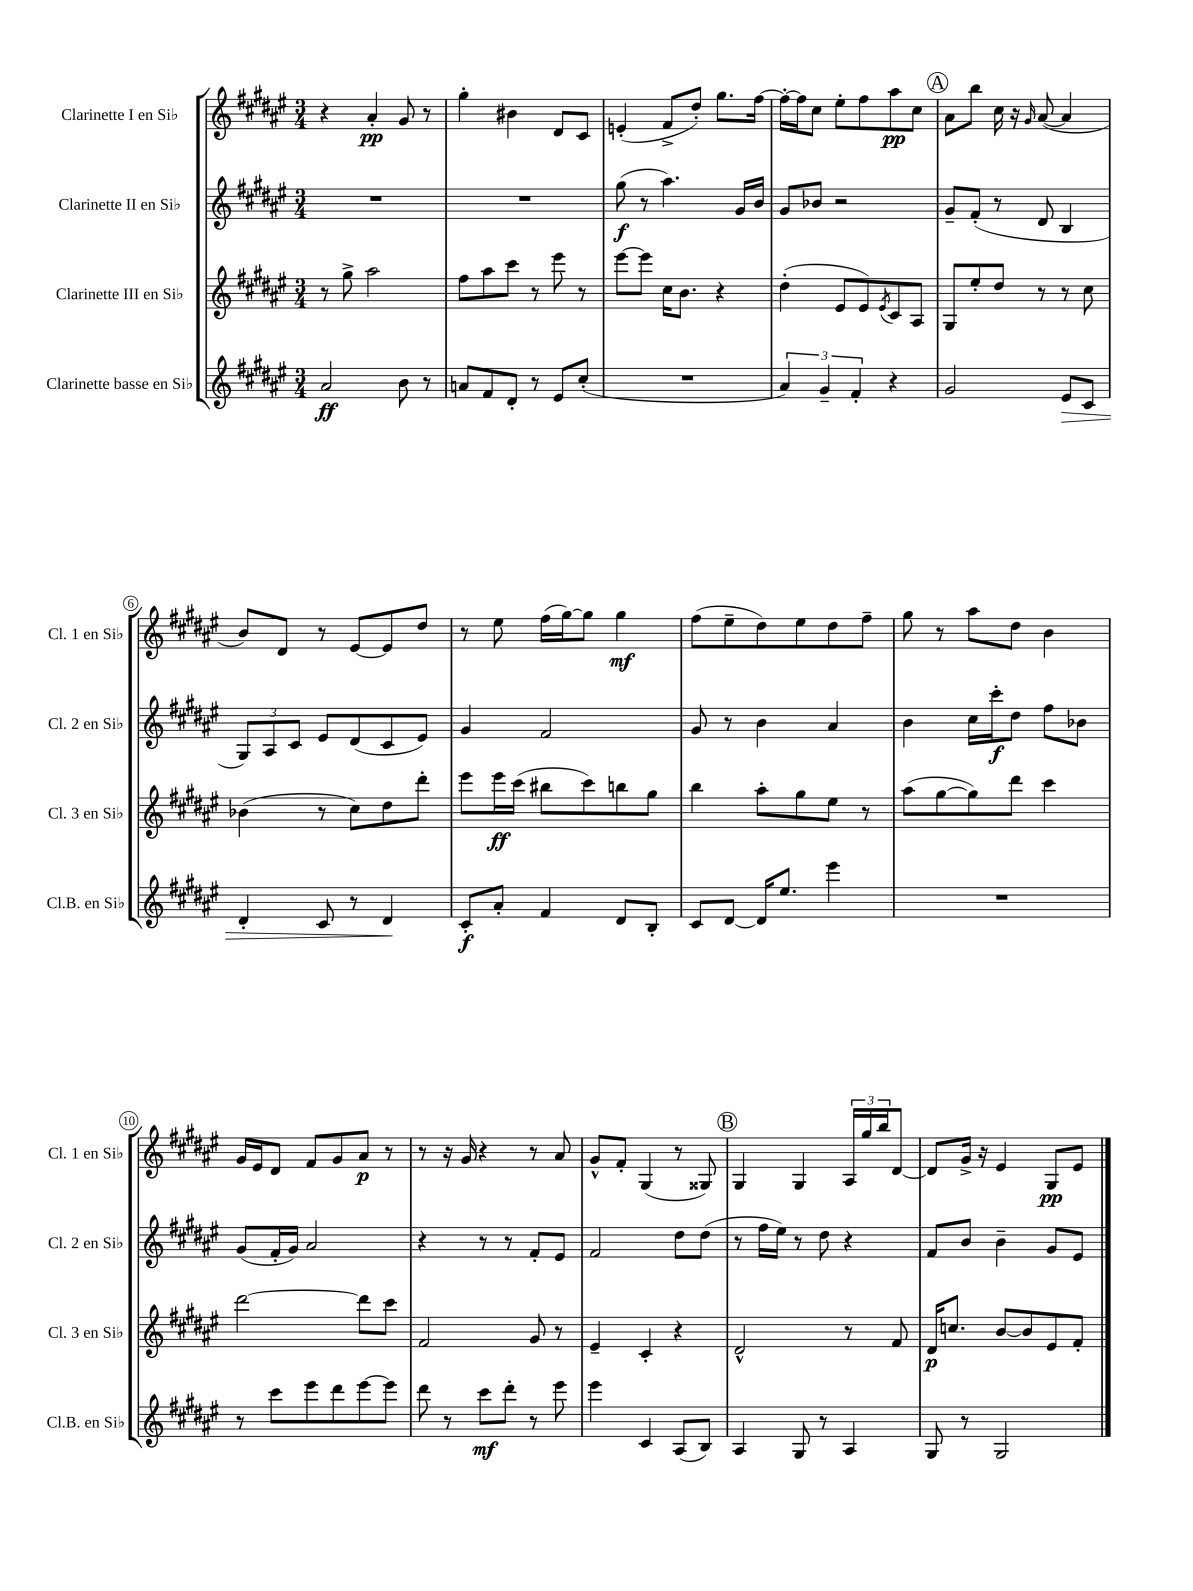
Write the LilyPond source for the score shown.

<<
\new StaffGroup <<
\new Staff = "s0" \with { instrumentName = "Clarinette I en Sib" shortInstrumentName = "Cl. 1 en Sib" } {
    \clef treble \key fis \major \numericTimeSignature \time 3/4
    r4 ais'4-.\pp gis'8 r8 |
    gis''4-. bis'4 dis'8 cis'8 |
    e'4-.( fis'8-> dis''8-.) gis''8. fis''16~ |
    fis''16~-. fis''16 cis''8 eis''8-. fis''8 ais''8\pp cis''8 |
    \mark \markup { \circle "A" } ais'8 b''8 cis''16 r16 \grace { gis'16 } ais'8~( ais'4 |
    b'8) dis'8 r8 eis'8~ eis'8 dis''8 |
    r8 eis''8 fis''16( gis''16~) gis''8 gis''4\mf |
    fis''8( eis''8-- dis''8) eis''8 dis''8 fis''8-- |
    gis''8 r8 ais''8 dis''8 b'4 |
    gis'16 eis'16 dis'8 fis'8 gis'8 ais'8\p r8 |
    r8 r16 gis'16 r4 r8 ais'8 |
    gis'8-^ fis'8-. gis4( r8 gisis8) |
    \mark \markup { \circle "B" } gis4 gis4 \tuplet 3/2 { ais16 gis''16 b''16 } dis'8~ |
    dis'8 gis'16-> r16 eis'4 gis8\pp eis'8 \bar "|." |
}
\new Staff = "s1" \with { instrumentName = "Clarinette II en Sib" shortInstrumentName = "Cl. 2 en Sib" } {
    \clef treble \key fis \major \numericTimeSignature \time 3/4
    R2. |
    R2. |
    gis''8\f( r8 ais''4.) gis'16 b'16 |
    gis'8 bes'8 r2 |
    \mark \markup { \circle "A" } gis'8-- fis'8-.( r8 dis'8 b4 |
    \tuplet 3/2 { gis8) ais8 cis'8 } eis'8 dis'8( cis'8 eis'8) |
    gis'4 fis'2 |
    gis'8 r8 b'4 ais'4 |
    b'4 cis''16 cis'''16-.\f dis''8 fis''8 bes'8 |
    gis'8( fis'16-. gis'16) ais'2 |
    r4 r8 r8 fis'8-. eis'8 |
    fis'2 dis''8 dis''8( |
    \mark \markup { \circle "B" } r8 fis''16 eis''16) r8 dis''8 r4 |
    fis'8 b'8 b'4-- gis'8 eis'8 \bar "|." |
}
\new Staff = "s2" \with { instrumentName = "Clarinette III en Sib" shortInstrumentName = "Cl. 3 en Sib" } {
    \clef treble \key fis \major \numericTimeSignature \time 3/4
    r8 gis''8-> ais''2 |
    fis''8 ais''8 cis'''8 r8 eis'''8 r8 |
    eis'''8~ eis'''8 cis''16 b'8. r4 |
    dis''4-.( eis'8 eis'8) \acciaccatura { eis'8 } cis'8 ais8 |
    \mark \markup { \circle "A" } gis8 eis''8-. dis''8 r8 r8 cis''8 |
    bes'4( r8 cis''8) dis''8 dis'''8-. |
    eis'''8 eis'''16\ff cis'''16( bis''8 cis'''8) b''8 gis''8 |
    b''4 ais''8-. gis''8 eis''8 r8 |
    ais''8( gis''8~ gis''8) dis'''8 cis'''4 |
    dis'''2~ dis'''8 cis'''8 |
    fis'2 gis'8 r8 |
    eis'4-- cis'4-. r4 |
    \mark \markup { \circle "B" } dis'2-^ r8 fis'8 |
    dis'16\p c''8. b'8~ b'8 eis'8 fis'8-. \bar "|." |
}
\new Staff = "s3" \with { instrumentName = "Clarinette basse en Sib" shortInstrumentName = "Cl.B. en Sib" } {
    \clef treble \key fis \major \numericTimeSignature \time 3/4
    ais'2\ff b'8 r8 |
    a'8 fis'8 dis'8-. r8 eis'8 cis''8-.( |
    R2. |
    \tuplet 3/2 { ais'4) gis'4-- fis'4-. } r4 |
    \mark \markup { \circle "A" } gis'2 eis'8\> cis'8 |
    dis'4-. cis'8 r8 dis'4\! |
    cis'8-.\f ais'8-. fis'4 dis'8 b8-. |
    cis'8 dis'8~ dis'16 eis''8. eis'''4 |
    R2. |
    r8 cis'''8 eis'''8 dis'''8 eis'''8~ eis'''8 |
    dis'''8 r8 cis'''8\mf dis'''8-. r8 eis'''8 |
    eis'''4 cis'4 ais8( b8) |
    \mark \markup { \circle "B" } ais4 gis8 r8 ais4 |
    gis8 r8 gis2 \bar "|." |
}
>>
>>
\layout { \context { \Score \override BarNumber.stencil = #(make-stencil-circler 0.1 0.3 ly:text-interface::print) } }
